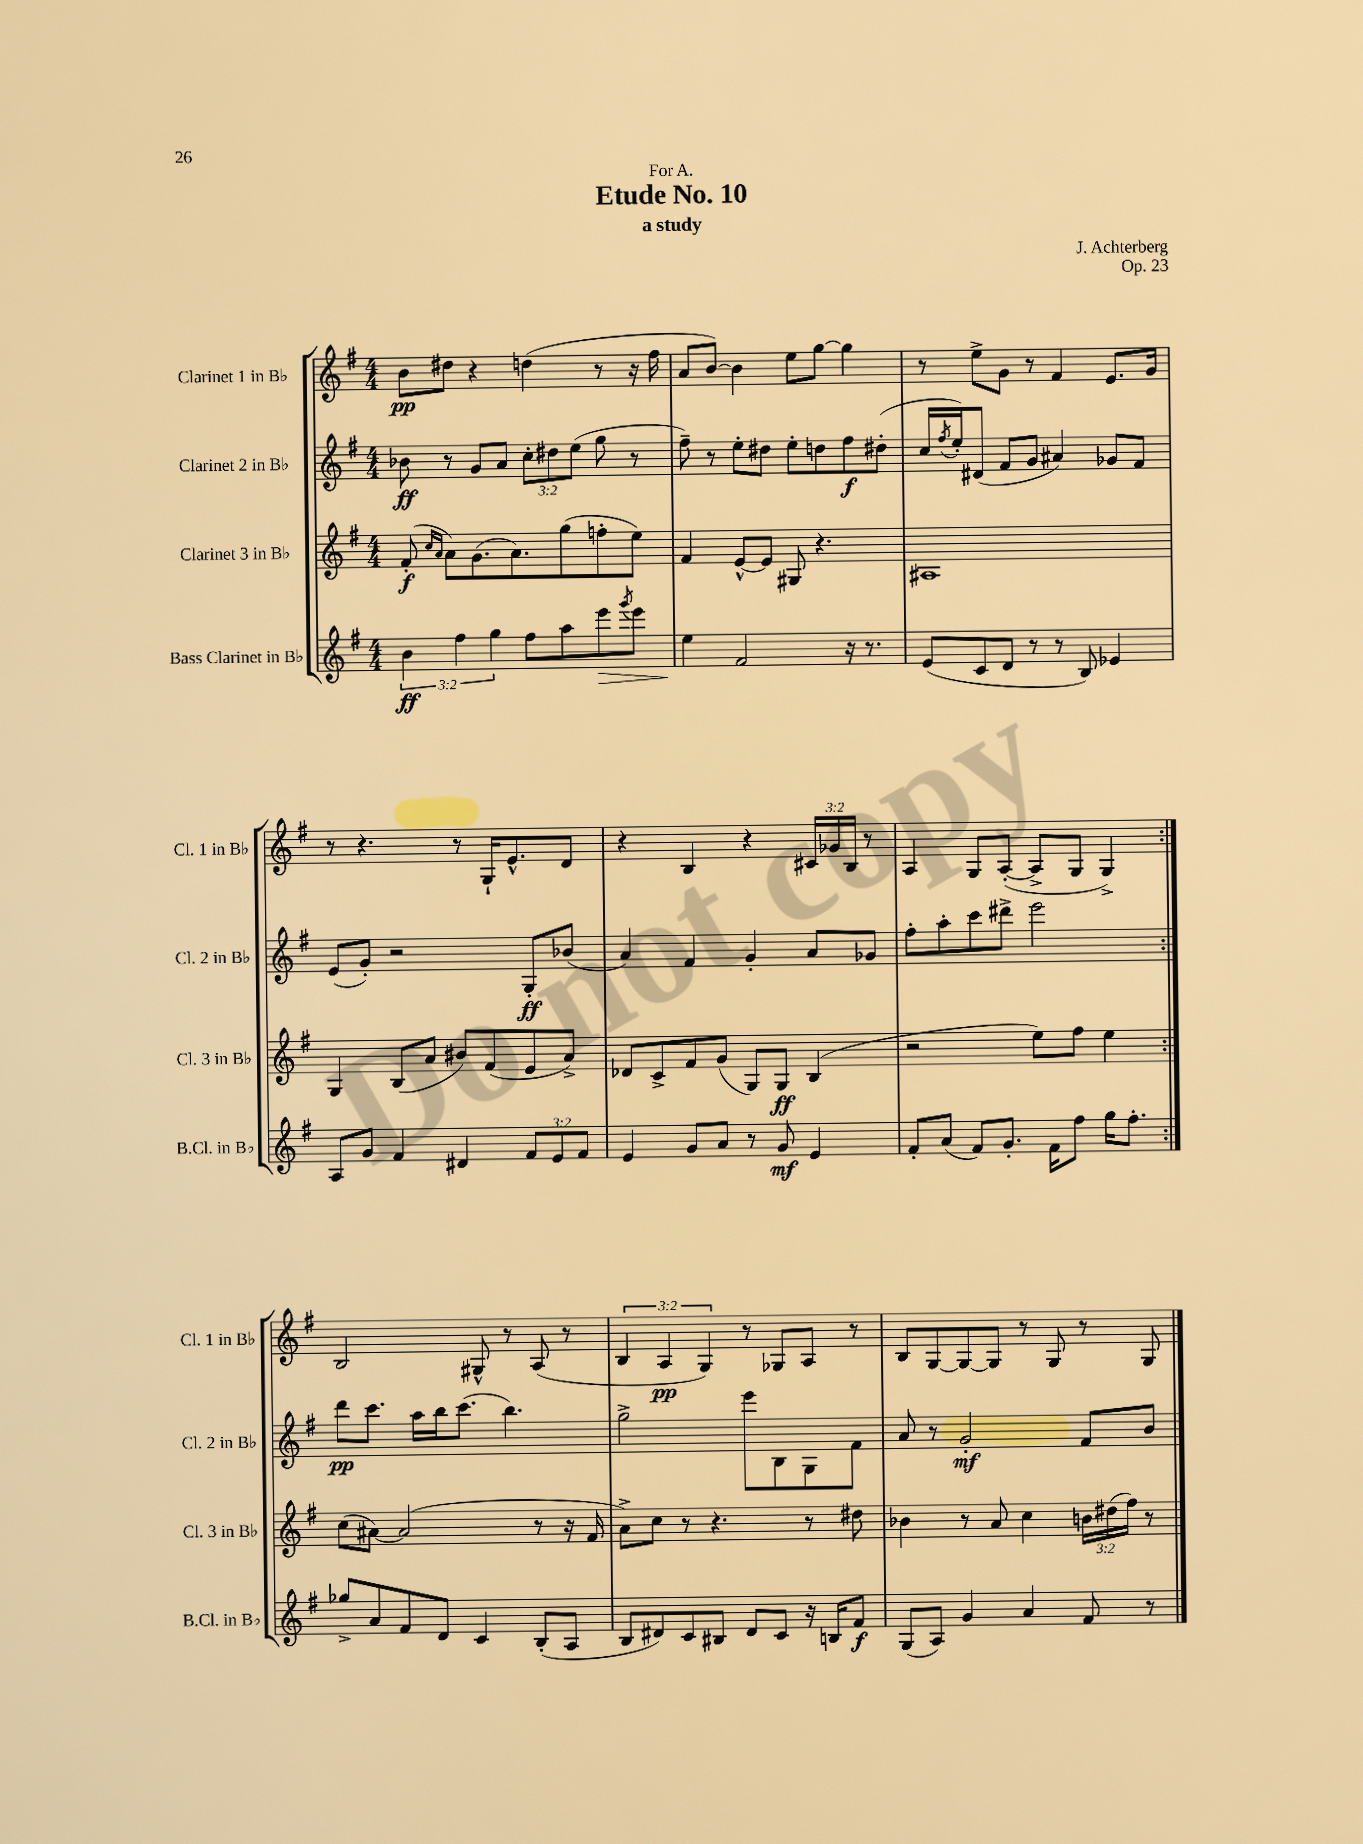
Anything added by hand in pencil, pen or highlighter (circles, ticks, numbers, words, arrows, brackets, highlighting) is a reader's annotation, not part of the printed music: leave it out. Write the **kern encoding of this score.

**kern	**kern	**kern	**kern
*staff4	*staff3	*staff2	*staff1
*clefG2	*clefG2	*clefG2	*clefG2
*k[f#]	*k[f#]	*k[f#]	*k[f#]
*M4/4	*M4/4	*M4/4	*M4/4
6b	(8f#'	8b-	8b
.	16qqcc	.	.
.	16qqa	.	.
.	8a)	8r	8dd#
6ff#	.	.	.
.	(8.g	8g	4r
6gg	.	.	.
.	.	8a	.
.	8.a)	.	.
8ff#	.	12cc'	(4dd
.	.	12dd#	.
8aa	(8gg	.	.
.	.	(12ee	.
8eee	8ff'	8gg	8r
8qggg	.	.	.
8eee	8ee)	8r	16r
.	.	.	16ff#
=	=	=	=
4ee	4f#	8ff#~)	8a
.	.	8r	[8b)
2f#	[8e^^	8ee'	4b]
.	8e]	8dd#	.
.	8G#	8ee'	8ee
.	4.r	8dd	[8gg
16r	.	8ff#	4gg]
8.r	.	.	.
.	.	(8dd#'	.
=	=	=	=
(8e	1A#	16cc	8r
.	.	8qff#	.
.	.	16ee')	.
8c	.	(8d#	8ee^
8d	.	8f#	8g
8r	.	8g	8r
8r	.	4a#)	4f#
8B)	.	.	.
4e-	.	8g-	8.e
.	.	8f#	.
.	.	.	16g
=	=	=	=
8A	4G	(8e	8r
8g	.	8g')	4.r
4f#	(8B	2r	.
.	8a	.	.
4d#	8b#)	.	8r
.	(8f#	.	16G`
.	.	.	8.e^^
12f#	8e	8G'	.
12e	.	.	.
.	8a^)	(8b-	8d
12f#	.	.	.
=	=	=	=
4e	8d-	4a)	4r
.	8c^	.	.
8g	8f#	4f#	4B
8a	(8g	.	.
8r	8G)	4g'	4r
8g	8G	.	.
4e	(4B	8a	24c#
.	.	.	24g-
.	.	.	24B
.	.	8g-	8r
=	=	=	=
8f#'	2r	8ff#'	4A
(8a	.	8aa'	.
8f#)	.	8ccc	8G
8.g'	.	8ddd#^	([8A'
.	8ee)	2eee	8A^]
16f#	.	.	.
8ff#	8ff#	.	8G
16gg	4ee	.	4G^)
8.ff#'	.	.	.
=:|!	=:|!	=:|!	=:|!
8gg-^	(8cc	8ddd	2B
8a	[8a#)	8.ccc	.
8f#	(2a#]	.	.
.	.	16aa	.
8d	.	16bb	.
.	.	(8.ccc	.
4c	.	.	8G#^^
.	.	4.bb)	8r
(8B'	8r	.	(8A
8A	16r	.	8r
.	16f#	.	.
=	=	=	=
8B	8a^)	2gg^	6B
8d#)	8cc	.	.
.	.	.	6A
8c	8r	.	.
.	.	.	6G)
8B#	4.r	.	.
8d#	.	8eee	8r
8c	.	8B	8G-
16r	8r	8G	8A
16B	.	.	.
8f#	8dd#	8f#	8r
=	=	=	=
(8G	4b-	8a	8B
8A)	.	8r	[8G
4g	8r	2g'	8G_
.	8a	.	8G]
4a	4cc	.	8r
.	.	.	8G
8f#	24b	8f#	8r
.	(24dd#	.	.
.	24ff#)	.	.
8r	8r	8b	8G
==	==	==	==
*-	*-	*-	*-
